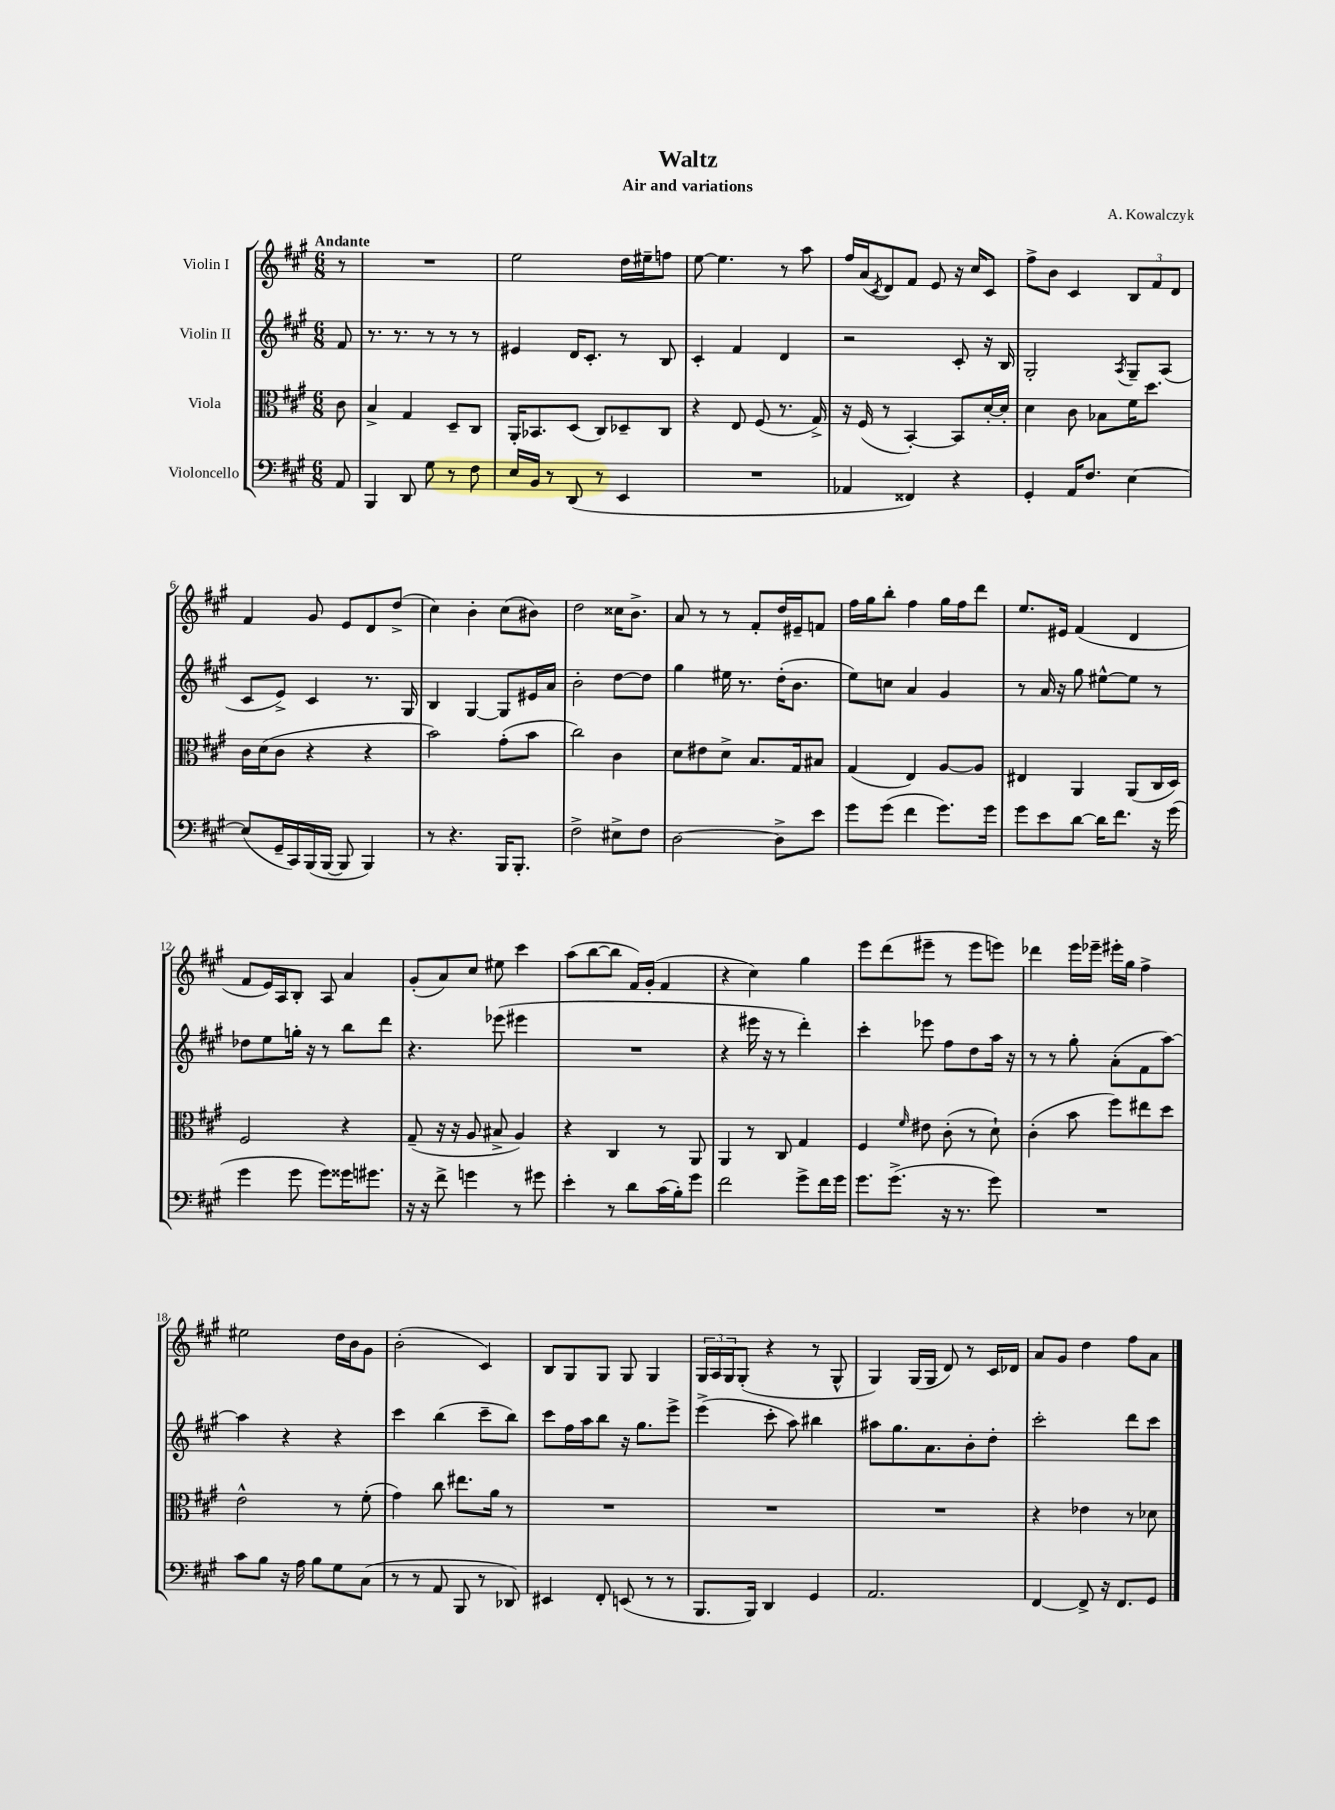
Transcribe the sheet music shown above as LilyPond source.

\header { title = "Waltz" composer = "A. Kowalczyk" subtitle = "Air and variations" }
<<
\new StaffGroup <<
\new Staff = "s0" \with { instrumentName = "Violin I" } {
    \clef treble \key a \major \numericTimeSignature \time 6/8 \partial 8 \tempo "Andante"
    r8 |
    R2. |
    e''2 d''16 eis''16-- f''8 |
    e''8~ e''4. r8 a''8 |
    fis''16 a'16( \acciaccatura { cis'8 } d'8) fis'8 e'8 r16 cis''16 cis'8 |
    fis''8-> b'8 cis'4 \tuplet 3/2 { b8 fis'8 d'8 } |
    fis'4 gis'8 e'8 d'8 d''8->( |
    cis''4) b'4-. cis''8( bis'8) |
    d''2 cisis''16 b'8.-> |
    a'8 r8 r8 fis'8-. d''16 eis'16-- f'8 |
    fis''16 gis''16 b''8-. fis''4 gis''16 fis''16 d'''8 |
    e''8. eis'16 fis'4( d'4 |
    fis'8 e'16) a16 b8-. a8 a'4 |
    gis'8-.( a'8) cis''8 eis''8 cis'''4 |
    a''8( b''8~ b''8 fis'16) gis'16-.( fis'4 |
    r4 cis''4) gis''4 |
    e'''8 d'''8( eis'''8-- r8 eis'''8 e'''8) |
    des'''4 e'''16 ees'''16-- eis'''16-. gis''16 fis''4-> |
    eis''2 d''16 b'16 gis'8 |
    b'2-.( cis'4) |
    b8 gis8 gis8 gis8 gis4 |
    \tuplet 3/2 { gis16 a16 gis16 } gis8-.( r4 r8 gis8-^ |
    gis4) gis16( gis16 d'8) r8 cis'16 des'16 |
    a'8 gis'8 d''4 fis''8 a'8 \bar "|." |
}
\new Staff = "s1" \with { instrumentName = "Violin II" } {
    \clef treble \key a \major \numericTimeSignature \time 6/8 \partial 8
    fis'8 |
    r8. r8. r8 r8 r8 |
    eis'4 d'16 cis'8.-. r8 b8 |
    cis'4-. fis'4 d'4 |
    r2 cis'8-. r16 b16 |
    gis2-. \acciaccatura { a8 } gis8-- a8( |
    cis'8 e'8->) cis'4 r8. gis16 |
    b4 gis4~ gis8 eis'16 a'16 |
    b'2-. d''8~ d''8 |
    gis''4 eis''16 r8. d''16-.( b'8. |
    e''8) c''8 a'4 gis'4 |
    r8 a'16 r16 gis''8 eis''8~-^ eis''8 r8 |
    des''8 e''8 g''16-. r16 r8 b''8 d'''8 |
    r4. ees'''8( eis'''4 |
    R2. |
    r4 eis'''16 r16 r8 d'''4-.) |
    cis'''4-. ees'''8 fis''8 d''8 a''16 r16 |
    r8 r8 gis''8-. a'8-.( fis'8 a''8~) |
    a''4 r4 r4 |
    cis'''4 b''4( cis'''8-- b''8) |
    cis'''8 fis''16 a''16 b''8 r16 gis''8. e'''8-> |
    e'''4->( cis'''8-. a''8) bis''4 |
    ais''8 gis''8. a'8. b'8-. d''8-. |
    cis'''2-. d'''8 cis'''8 \bar "|." |
}
\new Staff = "s2" \with { instrumentName = "Viola" } {
    \clef alto \key a \major \numericTimeSignature \time 6/8 \partial 8
    cis'8 |
    b4-> gis4 d8-- cis8 |
    a,16-. bes,8. d8( cis8) des8-- cis8 |
    r4 e8 fis8( r8. gis16->) |
    r16 fis16( r8 b,4~-.) b,8 d'16~-. d'16-. |
    d'4 cis'8 bes8 fis'16 d''8. |
    cis'16 d'16( cis'8 r4 r4 |
    b'2) gis'8-.( b'8 |
    cis''2) cis'4 |
    d'8 eis'8 d'8-> b8. gis16 bis8 |
    gis4( e4) a8~ a8 |
    eis4 a,4 a,8( cis16 d16) |
    fis2 r4 |
    gis8--( r16 r16 a8 bis8-> a4) |
    r4 cis4 r8 a,8 |
    a,4 r8 cis8 gis4 |
    fis4 \grace { fis'16 } eis'8 cis'8-.( r8 d'8-!) |
    cis'4-.( b'8 fis''8) eis''8 d''8 |
    e'2-^ r8 fis'8-.( |
    gis'4) cis''8 eis''8. a'16 r8 |
    R2. |
    R2. |
    R2. |
    r4 ees'4 r8 des'8 \bar "|." |
}
\new Staff = "s3" \with { instrumentName = "Violoncello" } {
    \clef bass \key a \major \numericTimeSignature \time 6/8 \partial 8
    a,8 |
    b,,4 d,8 gis8 r8 fis8 |
    e16 b,16 r8 d,8( r8 e,4 |
    R2. |
    aes,4 fisis,4) r4 |
    gis,4-. a,16 fis8. e4~ |
    e8( gis,16-- cis,16) b,,16( b,,16~ b,,8 b,,4) |
    r8 r4. b,,16 b,,8.-. |
    fis2-> eis8-> fis8 |
    d2~ d8-> e'8 |
    gis'8 gis'8( fis'4 gis'8.) gis'16 |
    gis'8 e'8 d'8~ d'16 fis'8. r16 gis'16( |
    gis'4 gis'8 gis'8) gisis'16 gis'8. |
    r16 r16 fis'8-> g'4 r8 gis'8 |
    e'4-. r8 d'8 cis'16( b16-.) gis'8 |
    fis'2 gis'8-> fis'16 gis'16 |
    gis'8. gis'8.->( r16 r8. gis'8) |
    R2. |
    cis'8 b8 r16 a16 b8 gis8 cis8( |
    r8 r8 a,8 b,,8 r8 des,8) |
    eis,4 fis,8-. e,8( r8 r8 |
    b,,8. b,,16) d,4 gis,4 |
    a,2. |
    fis,4~ fis,8-> r16 fis,8. gis,8 \bar "|." |
}
>>
>>
